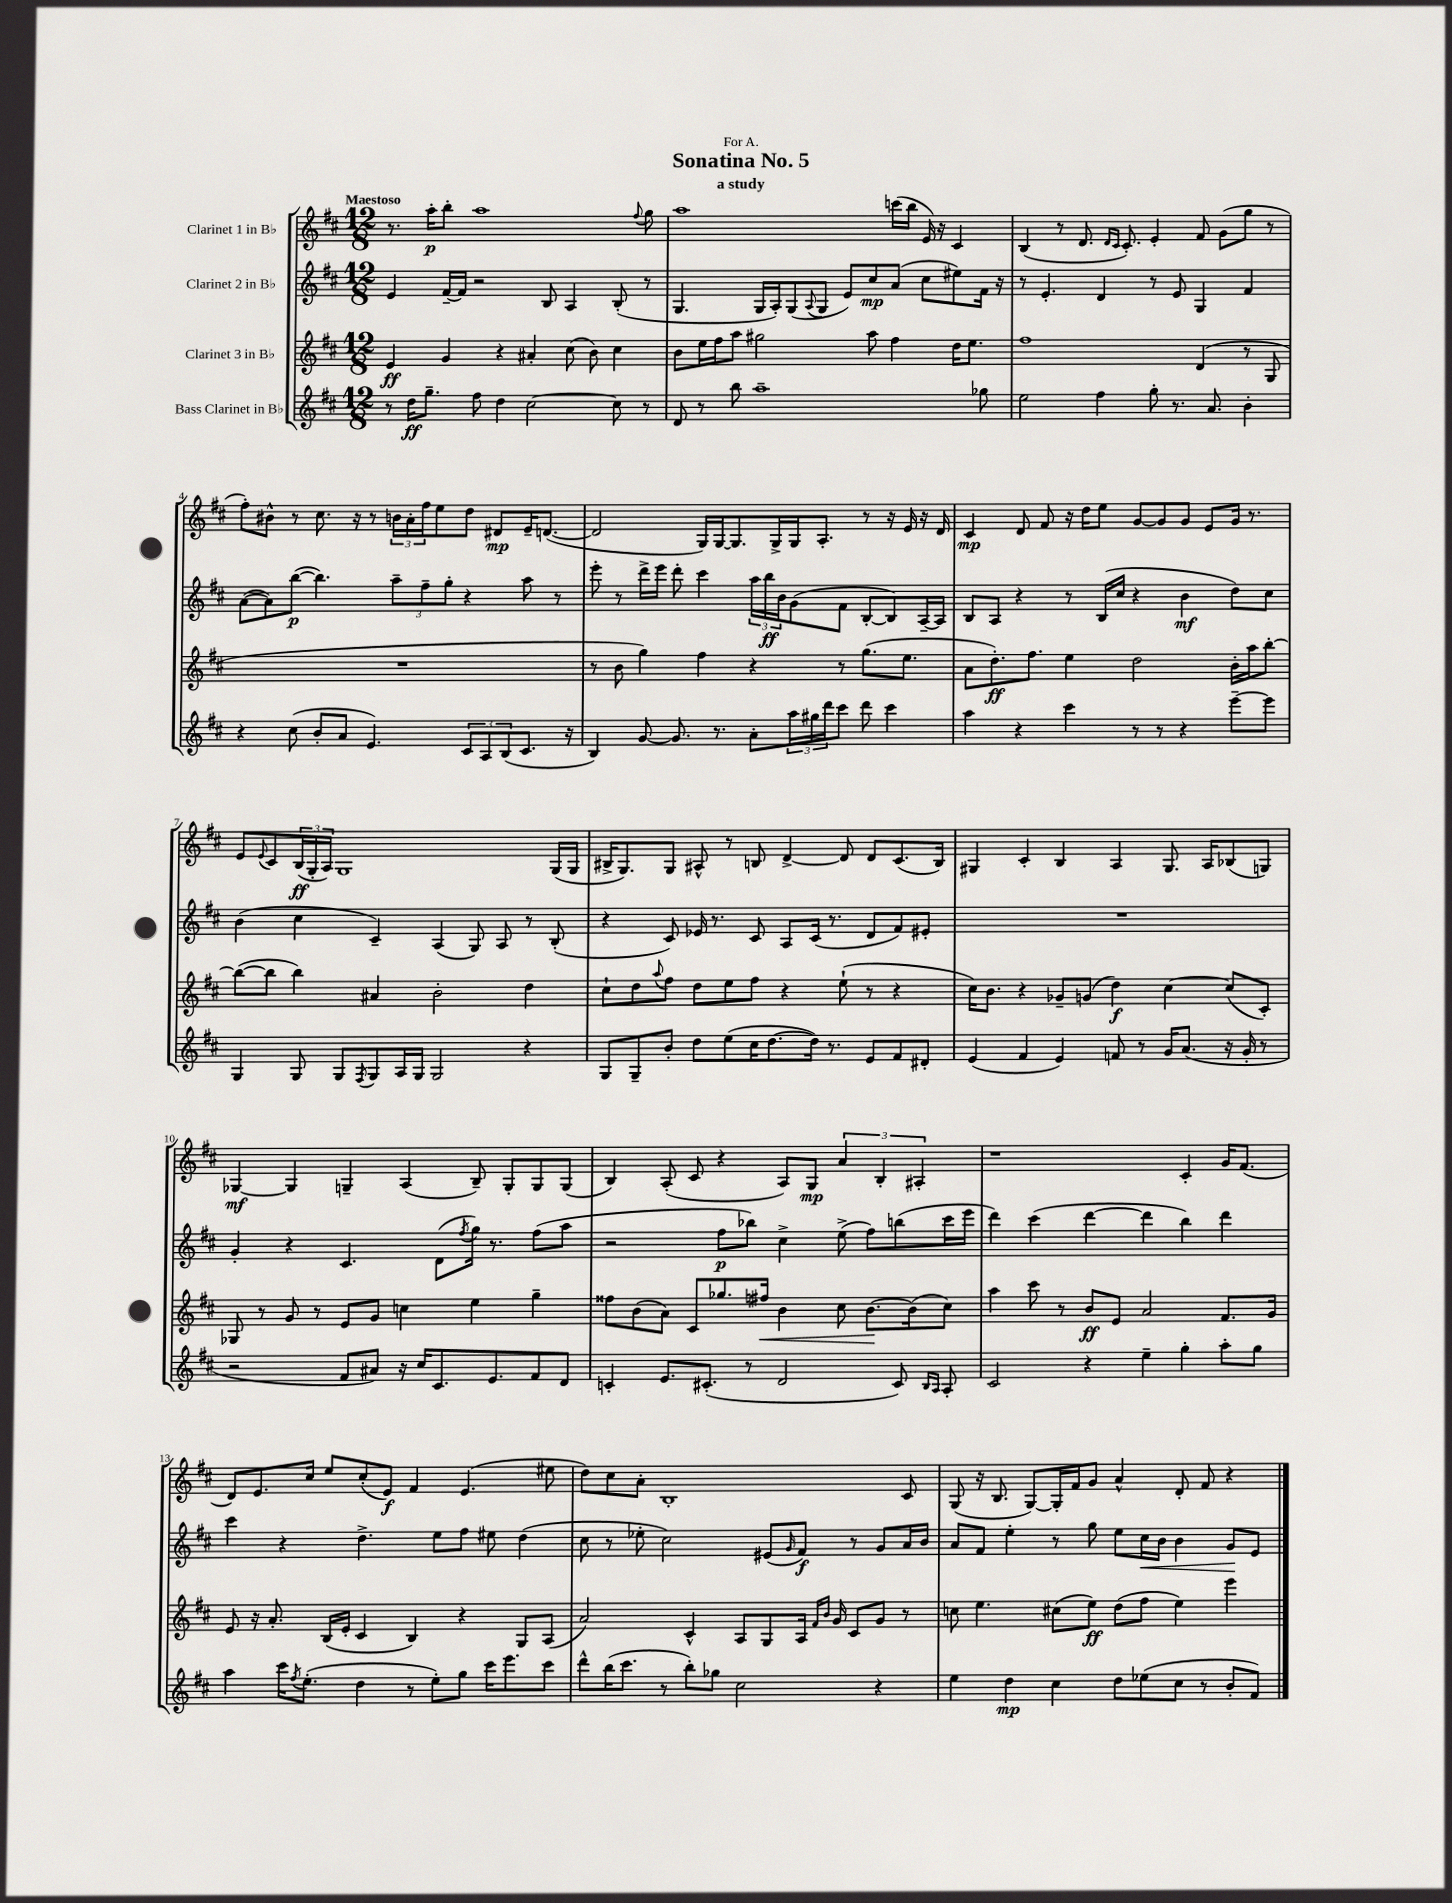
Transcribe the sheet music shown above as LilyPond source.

\header { title = "Sonatina No. 5" subtitle = "a study" dedication = "For A." }
<<
\new StaffGroup <<
\new Staff = "s0" \with { instrumentName = "Clarinet 1 in Bb" } {
    \clef treble \key d \major \numericTimeSignature \time 12/8 \tempo "Maestoso"
    r8. a''16-.\p b''8-. a''1 \appoggiatura { fis''8 } g''8 |
    a''1 c'''16( b''16 e'16) r16 cis'4 |
    b4( r8 d'8. \grace { d'16 cis'16 } cis'8.-.) e'4-. fis'8 g'8( g''8 r8 |
    fis''8-.) bis'8-^ r8 cis''8. r16 r8 \tuplet 3/2 { b'16 a'16-. fis''16 } e''8 d''8 dis'8\mp e'16-- d'8.~( |
    d'2 g16) g16~ g8. g16-> g16 a8.-. r8 r16 e'16 r16 d'16 |
    cis'4\mp d'8 fis'8 r16 d''16 e''8 g'8~ g'8 g'8 e'8 g'16 r8. |
    e'8 \appoggiatura { e'8 } cis'8 \tuplet 3/2 { b16\ff( g16-. a16) } g1 g16( g16 |
    bis16-> g8.) g8 ais8-^ r8 b8 d'4~-> d'8 d'8 cis'8.( b16) |
    gis4 cis'4-. b4 a4 gis8. a16 bes8( g8) |
    ges4~\mf ges4 g4-- a4( b8--) g8-. g8 g8( |
    b4) a8-.( cis'8 r4 a8) g8\mp \tuplet 3/2 { a'4 b4-. ais4-. } |
    r1 cis'4-. g'16 fis'8.( |
    d'8) e'8. cis''16 e''8 cis''8-.( e'8\f) fis'4 e'4.( eis''8 |
    d''8) cis''8 a'8-. b1-. cis'8 |
    g8( r16 b8. g8~) g16-. fis'16 g'8 a'4-^ d'8-. fis'8 r4 \bar "|." |
}
\new Staff = "s1" \with { instrumentName = "Clarinet 2 in Bb" } {
    \clef treble \key d \major \numericTimeSignature \time 12/8
    e'4 fis'16~-- fis'16 r2 b8 a4 b8-.( r8 |
    g4. g16 a16-.) g8( \appoggiatura { a8 } g8 e'8) cis''8\mp a'8( cis''8 eis''8) fis'16 r16 |
    r8 e'4.-. d'4 r8 e'8 g4 fis'4 |
    a'8~( a'8) b''8~\p( b''4.) \tuplet 3/2 { a''8-- fis''8-- g''8-. } r4 a''8 r8 |
    e'''8-. r8 d'''16-> e'''16 d'''8-. cis'''4 \tuplet 3/2 { a''16 b''16\ff b'16 } g'8( fis'8 b8~-. b8) a16~-- a16 |
    b8 a8 r4 r8 b16( cis''16 r4 b'4\mf d''8) cis''8 |
    b'4( cis''4 cis'4--) a4( g8) a8 r8 b8-.( |
    r4 cis'8) ees'16 r8. cis'8 a8 cis'16( r8. d'8 fis'8) eis'8-. |
    R1. |
    g'4-. r4 cis'4. d'8( \acciaccatura { fis''8 } g''16) r8. fis''8( a''8 |
    r2 fis''8\p bes''8) cis''4-> e''8->( fis''8) b''8( cis'''16 e'''16 |
    d'''4) cis'''4( d'''4~ d'''4 b''4) d'''4 |
    cis'''4 r4 d''4.-> e''8 fis''8 eis''8 d''4( |
    cis''8 r8 ees''8-. cis''2) eis'8( \grace { g'16 } fis'8\f) r8 g'8 a'16 b'16 |
    a'8 fis'8 e''4-. r8 g''8 e''8 cis''16\< b'16 b'4 g'8\! e'8 \bar "|." |
}
\new Staff = "s2" \with { instrumentName = "Clarinet 3 in Bb" } {
    \clef treble \key d \major \numericTimeSignature \time 12/8
    e'4\ff g'4 r4 ais'4-. cis''8( b'8) cis''4 |
    b'8 e''16 fis''16 a''8 gis''2 a''8 fis''4 d''16 e''8. |
    fis''1 d'4( r8 g8 |
    R1. |
    r8 b'8 g''4) fis''4 r4 r8 g''8.( e''8. |
    a'8 d''8.-.\ff) fis''8. e''4 d''2 b'16-. a''16 b''8~-. |
    b''8~( b''8 b''4) ais'4 b'2-. d''4 |
    cis''8-! d''8 \appoggiatura { a''8 } fis''8 d''8 e''8 fis''8 r4 e''8-!( r8 r4 |
    cis''16) b'8. r4 ges'8-- g'8( d''4\f) cis''4~ cis''8( cis'8-.) |
    ges8 r8 g'8 r8 e'8 g'8 c''4 e''4 g''4-- |
    fisis''8 b'8( a'8) cis'8 ges''8. fis''16\< b'4 cis''8 b'8.~\! b'16( cis''8) |
    a''4 cis'''8 r8 b'8\ff e'8 a'2 fis'8. g'16 |
    e'8 r16 a'8.-. b16( e'16-. cis'4 b4) r4 g8 a8( |
    a'2) cis'4-^ a8 g8 a16 \grace { fis'16 b'16 } g'16 cis'8 g'8 r8 |
    c''8 e''4. cis''8( e''8\ff) d''8( fis''8 e''4) e'''4 \bar "|." |
}
\new Staff = "s3" \with { instrumentName = "Bass Clarinet in Bb" } {
    \clef treble \key d \major \numericTimeSignature \time 12/8
    r8 d''16\ff g''8.-- fis''8 d''4 cis''2~ cis''8 r8 |
    d'8 r8 b''8 a''1-- ges''8 |
    e''2 fis''4 g''8-. r8. a'8. b'4-. |
    r4 cis''8( b'8-. a'8 e'4.) \tuplet 3/2 { cis'8 a8 b8( } cis'8. r16 |
    b4) g'8~ g'8. r8. a'8-. \tuplet 3/2 { a''16 gis''16 d'''16 } cis'''8 d'''8 cis'''4 |
    a''4 r4 cis'''4 r8 r8 r4 e'''8~-- e'''8 |
    g4 g8 g8 \acciaccatura { fis8 } g8 a16 g16 g2 r4 |
    g8 g8-- b'8-. d''8 e''8( cis''16 d''8.~ d''16) r8. e'8 fis'8 dis'8-. |
    e'4( fis'4 e'4) f'8 r8 g'16 a'8.( r16 g'16-. r8 |
    r2 fis'8 ais'8) r16 cis''16 cis'8. e'8. fis'8 d'8 |
    c'4-. e'8. cis'8.-.( r8 d'2 cis'8) \grace { b16 a16 } a8-. |
    cis'2 r4 e''4-- g''4-. a''8-. g''8 |
    a''4 cis'''16 \acciaccatura { fis''8 } e''8.-.( d''4 r8 e''8-.) g''8 cis'''16 e'''8. cis'''8 |
    d'''8-^ b''16( cis'''8. r8 b''8-.) ges''8 cis''2 r4 |
    e''4 d''4\mp cis''4 d''8 ees''8( cis''8 r8 b'8-. fis'8) \bar "|." |
}
>>
>>
